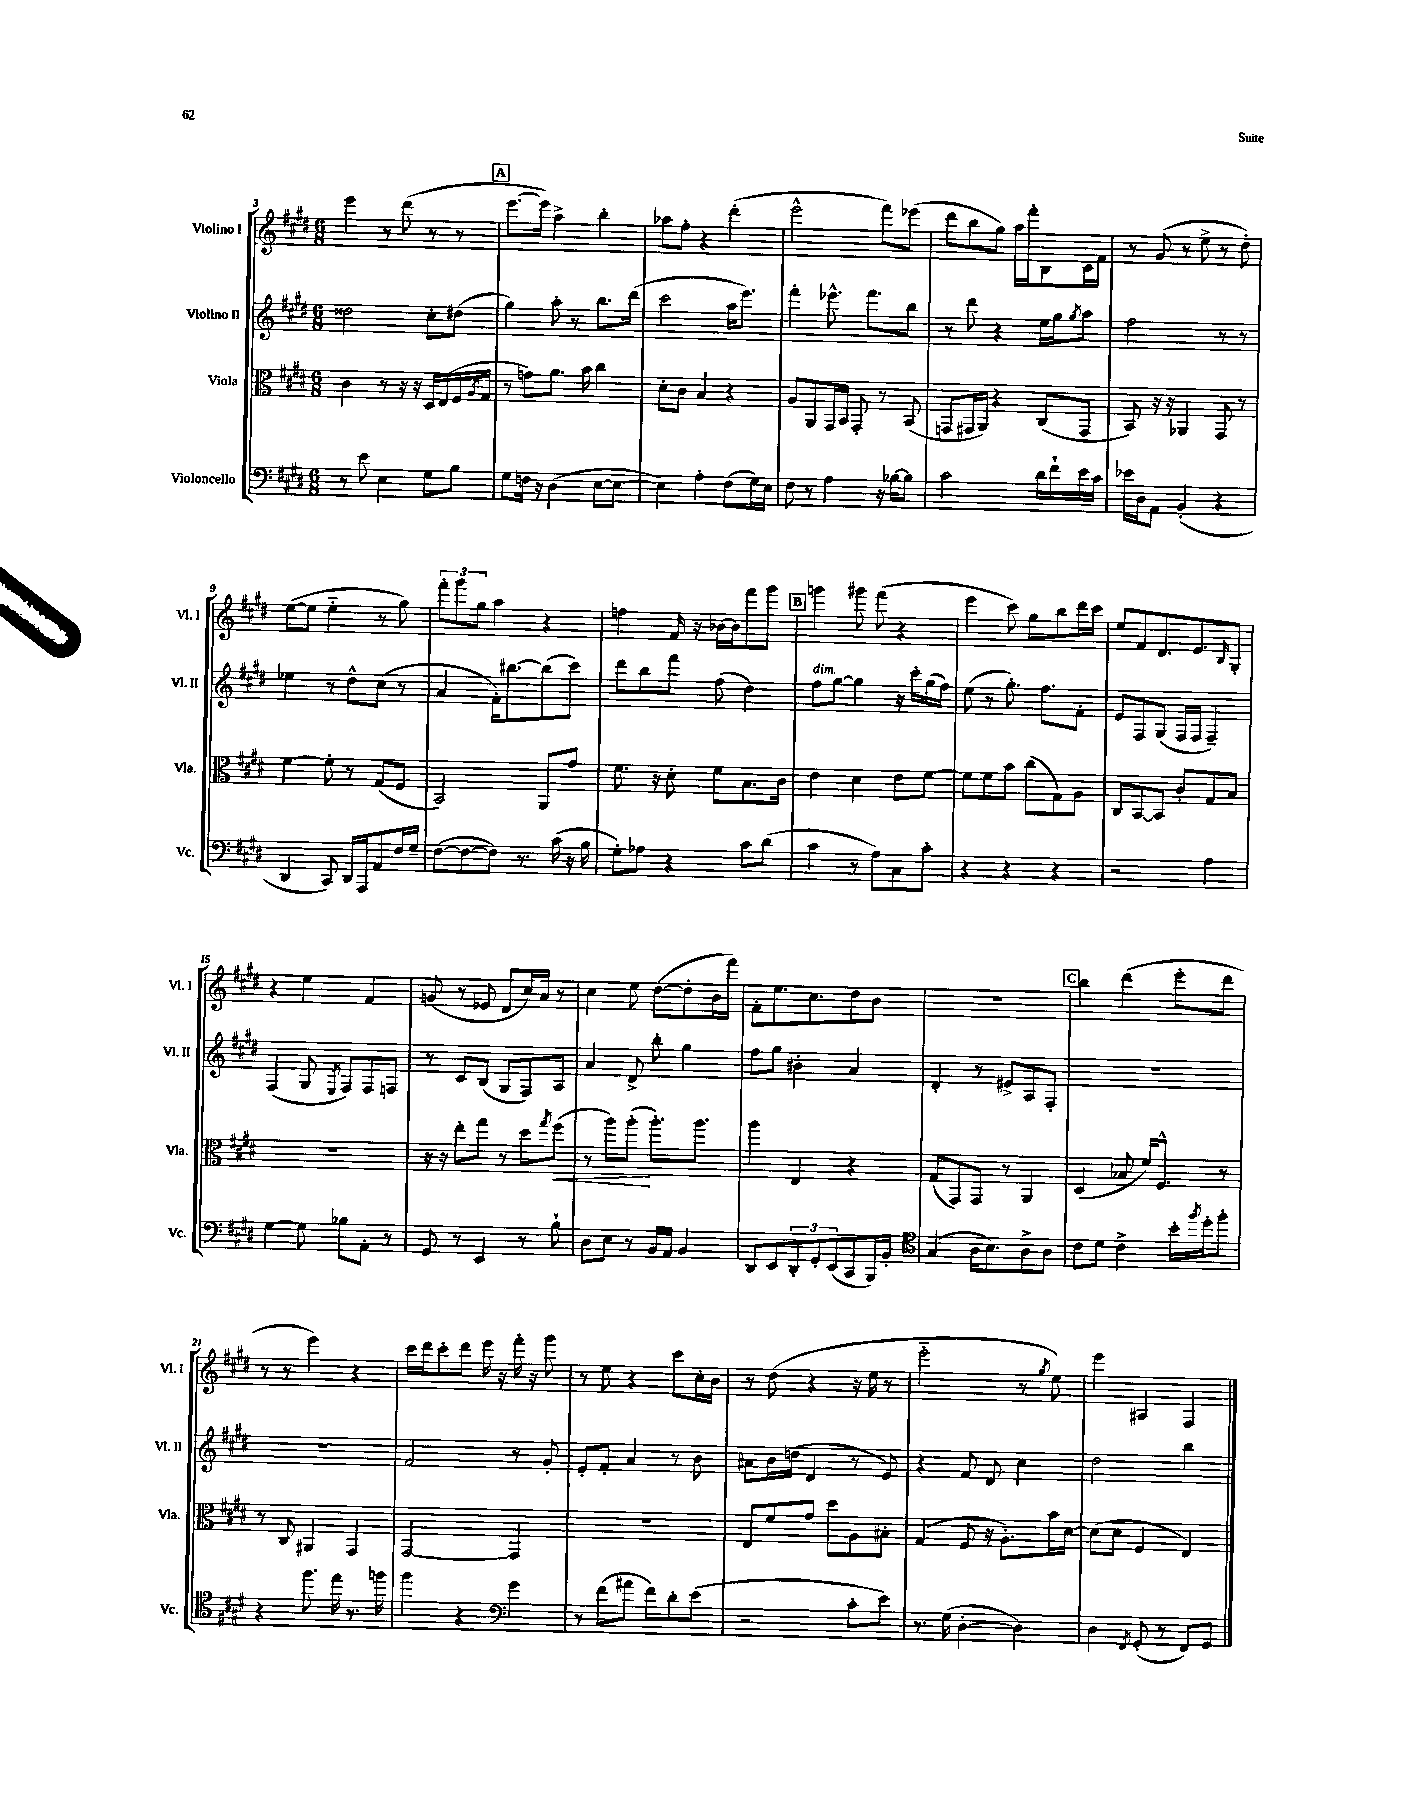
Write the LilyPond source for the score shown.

<<
\new StaffGroup <<
\new Staff = "s0" \with { instrumentName = "Violino I" shortInstrumentName = "Vl. I" } {
    \clef treble \key e \major \numericTimeSignature \time 6/8
    e'''4 r8 dis'''8( r8 r8 |
    \mark \markup { \box "A" } e'''8.~ e'''16) a''4-> b''4-. |
    aes''8 fis''8-. r4 dis'''4-.( |
    e'''2-^ fis'''8) ees'''8( |
    dis'''8 b''8 gis''8) a''16 fis'''16-. b8 cis'16 fis'16 |
    r8 gis'8( r8 e''8-> r8 dis''8-.) |
    e''8~( e''8 e''4-_ r8 gis''8) |
    \tuplet 3/2 { fis'''8-. gis'''8 gis''8 } a''4 r4 |
    f''4 fis'16 r16 bes'16~ bes'16 fis'''8 gis'''8 |
    \mark \markup { \box "B" } g'''4 gis'''8 fis'''8( r4 |
    e'''4 cis'''8) gis''8 b''8 dis'''16 cis'''16 |
    e''8 fis'8 dis'8. e'8. \grace { b16 } gis8-. |
    r4 e''4 fis'4 |
    g'8( r8 ees'8 dis'8 cis''16) a'16 r8 |
    cis''4 e''8 dis''8~( dis''8-. b'16 fis'''16) |
    fis'8-. e''8. cis''8. dis''8 b'8 |
    R2. |
    \mark \markup { \box "C" } b''4 dis'''4( e'''8-. dis'''8 |
    r8 r8 e'''4) r4 |
    cis'''16 dis'''16 cis'''8-. dis'''8 e'''16 r16 fis'''16-. r16 gis'''8 |
    r8 e''8 r4 cis'''8 cis''16-. b'16 |
    r8 dis''8( r4 r16 e''16 r8 |
    e'''2-_ r8 \acciaccatura { gis''8 } e''8) |
    e'''4 ais4 fis4 \bar "|." |
}
\new Staff = "s1" \with { instrumentName = "Violino II" shortInstrumentName = "Vl. II" } {
    \clef treble \key e \major \numericTimeSignature \time 6/8
    disis''2 cis''8-. dis''8( |
    \mark \markup { \box "A" } gis''4) a''8-. r8 b''8. dis'''16( |
    cis'''2 a''16 e'''8.) |
    fis'''4-. ees'''8.-^ fis'''8. b''8 |
    r8 dis'''8 r4 e''16 gis''16 \acciaccatura { gis''8 } a''8 |
    fis''2 r8 r8 |
    ees''4 r8 dis''8-^ cis''8( r8 |
    a'4 fis'16-.) bis''8.~ bis''8( cis'''8) |
    dis'''8 b''8 fis'''8 fis''8( dis''4) |
    \mark \markup { \box "B" } fis''8^\markup { \italic "dim." } gis''8~ gis''4 r16 cis'''16-. gis''16( fis''16) |
    e''8( r8 gis''8.-.) fis''8. fis'8-. |
    e'8 fis8 gis8( fis16 fis16 fis4--) |
    fis4( gis8 \acciaccatura { e8 } fis8) fis8 f8 |
    r8 cis'8 b8( gis8 fis8) a8 |
    a'4 dis'8-> b''8-. gis''4 |
    fis''8 gis''8 bis'4-. a'4 |
    dis'4-. r8 eis'8-> a8 fis8-. |
    \mark \markup { \box "C" } R2. |
    R2. |
    fis'2 r8 gis'8-. |
    e'8-. fis'8-. a'4 r8 b'8 |
    ais'8 b'16 d''16( dis'4 r8 e'8) |
    r4 fis'8 dis'8 cis''4 |
    dis''2 b''4 \bar "|." |
}
\new Staff = "s2" \with { instrumentName = "Viola" shortInstrumentName = "Vla." } {
    \clef alto \key e \major \numericTimeSignature \time 6/8
    cis'4 r8 r16 r16 dis16 e16( fis16 \acciaccatura { a8 } gis16 |
    \mark \markup { \box "A" } r8 g'8) a'8. b'16 cis''4 |
    dis'8-. cis'8 b4 r4 |
    a8 a,8 gis,16 b,16 gis,8-. r8 b,8( |
    g,8 gis,16 a,16) r4 cis8( gis,8 |
    b,8) r16 r16 aes,4 gis,8 r8 |
    fis'4~ fis'8-. r8 gis8( fis8 |
    b,2) a,8 gis'8 |
    fis'8. r16 dis'8-. fis'8 b8. cis'16 |
    \mark \markup { \box "B" } e'4 dis'4 e'8 fis'8~ |
    fis'8 fis'8 b'8 cis''8( gis8) a8 |
    cis8 b,8~ b,8 cis'8-. gis8 b8 |
    R2. |
    r16 r16 e''8-. gis''8 r8 dis''8 \acciaccatura { gis''8 } fis''8\<( |
    r8 a''8) a''8-.\!( a''8.-.) a''8. |
    a''4 e4 r4 |
    gis8( gis,8) gis,8 r8 a,4 |
    \mark \markup { \box "C" } dis4( bes8 fis'16) fis8.-^ r8 |
    r8 cis8 ais,4 gis,4 |
    gis,2~ gis,4 |
    R2. |
    e8 fis'8 gis'8 dis''8 a8 bis8-. |
    gis4( fis8 r16 a8.-.) b'16 dis'16~ |
    dis'8( dis'8 fis4 e4) \bar "|." |
}
\new Staff = "s3" \with { instrumentName = "Violoncello" shortInstrumentName = "Vc." } {
    \clef bass \key e \major \numericTimeSignature \time 6/8
    r8 e'8 e4 gis8 b8 |
    \mark \markup { \box "A" } gis8 f16 r16 dis4( e8~ e8~ |
    e4) a4-. fis8( gis16) e16 |
    fis8 r8 a4 r16 bes16~ bes8 |
    cis'2 dis'16 fis'16-! e'16 cis'16 |
    ees'16 dis16 a,8 b,4-.( r4 |
    dis,4 cis,8) dis,16 a,,16 a,8 fis16 gis16-- |
    fis8~( fis8~ fis8) r8. cis'16( r16 b16 |
    gis8-.) aes8 r4 cis'8 dis'8( |
    \mark \markup { \box "B" } cis'4 r8 a8) cis8 cis'8-. |
    r4 r4 r4 |
    r2 a4 |
    gis4~ gis8 bes8 a,8-. r8 |
    gis,8 r8 e,4 r8 b8-! |
    dis8 e8 r8 b,16 a,16 b,4 |
    dis,8 e,8 \tuplet 3/2 { dis,8-. gis,8-. e,8( } cis,8 b,,16) b,16-. |
    \clef tenor gis4( a16 b8.) a8-> a8 |
    \mark \markup { \box "C" } cis'8 dis'8 cis'4-> b'16-. \acciaccatura { fis''8 } dis''16-. fis''8-. |
    r4 fis''8. e''16 r8. f''16 |
    fis''4 r4 \clef bass gis'4 |
    r8 fis'8( ais'8 fis'8) dis'8-. e'8( |
    r2 cis'8-. e'8) |
    r8. gis16( dis4~-. dis4) |
    dis4 \acciaccatura { fis,8 } gis,8-.( r8 fis,8) gis,8 \bar "|." |
}
>>
>>
\layout { \context { \Score currentBarNumber = #3 } }
